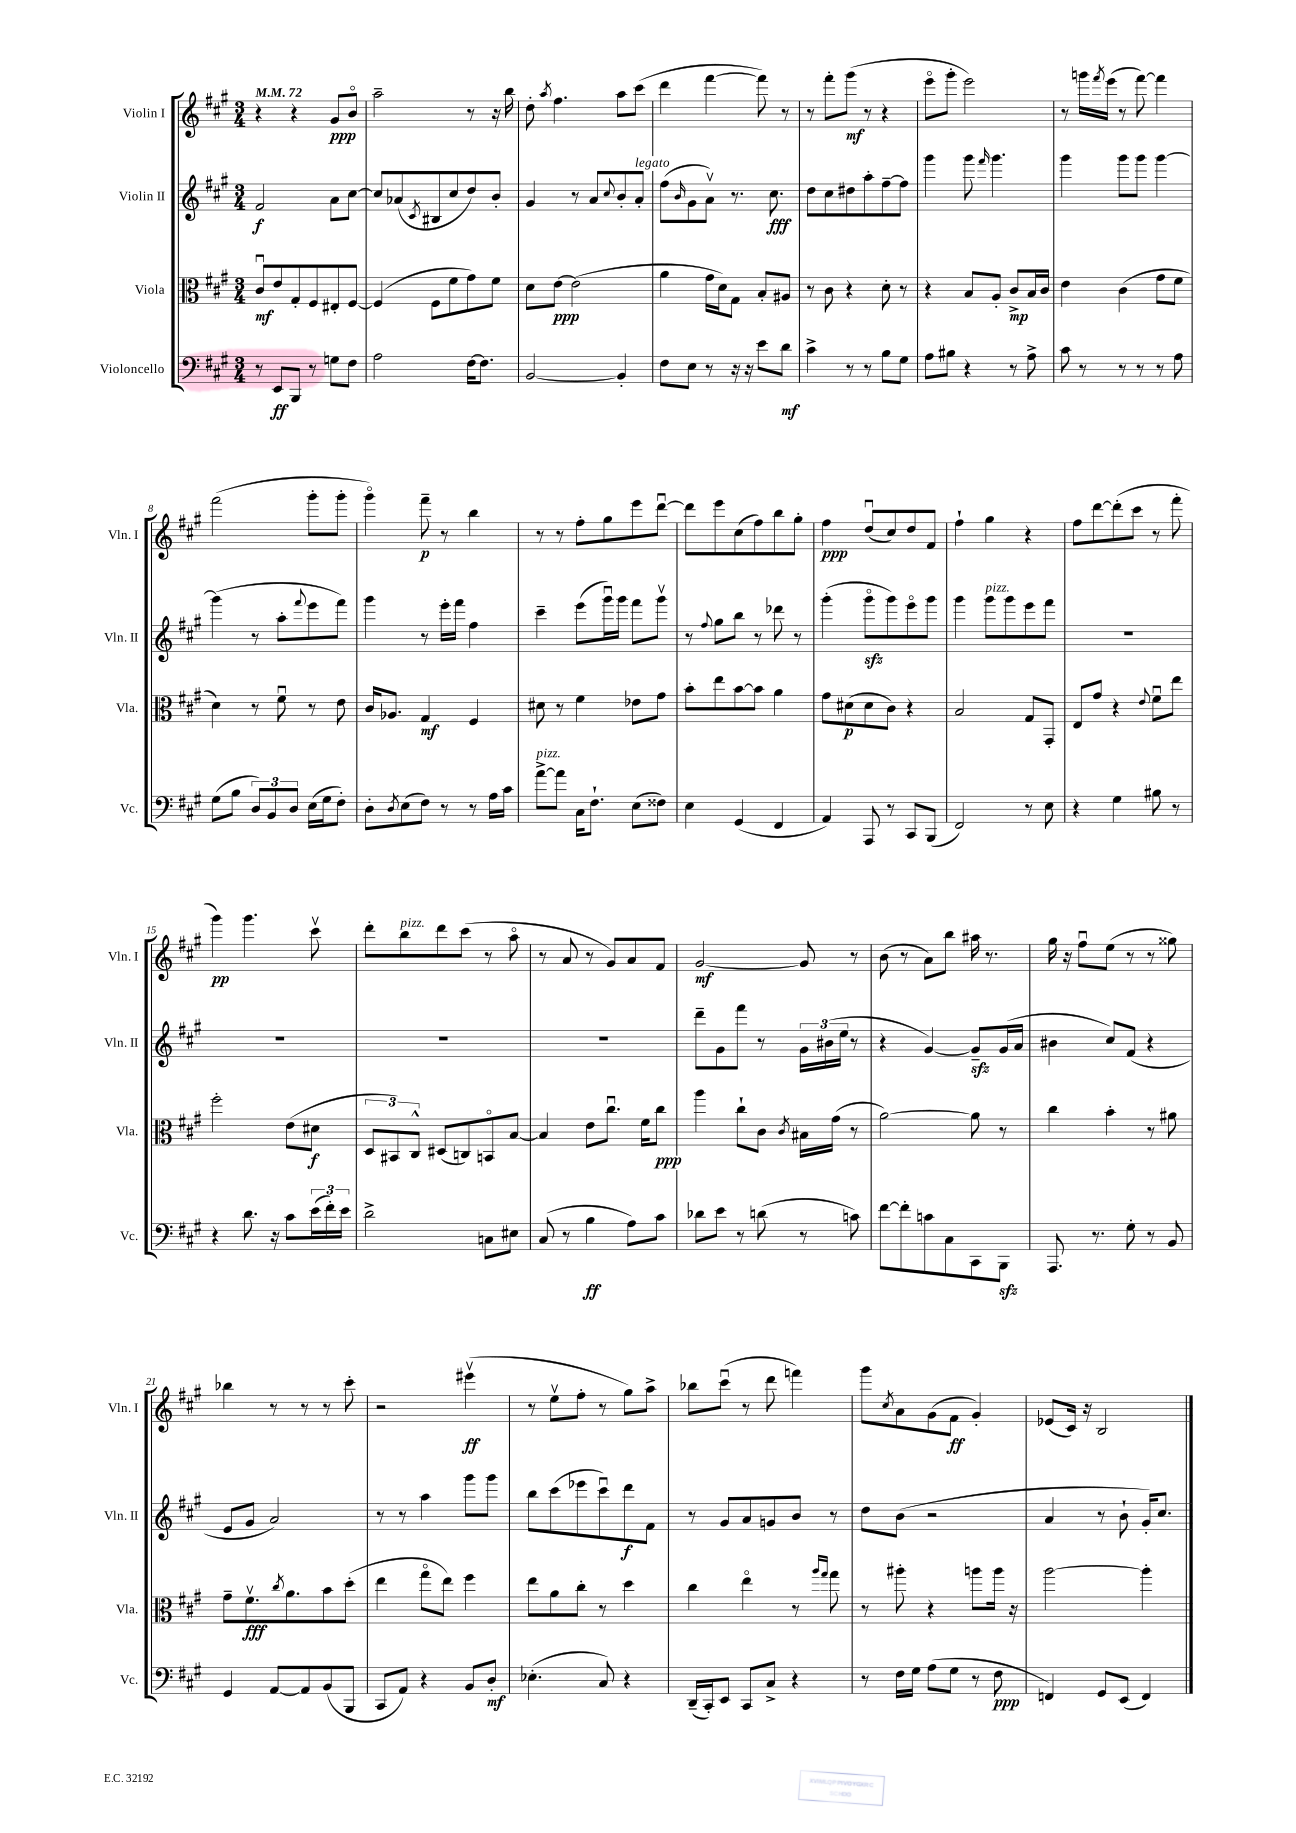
<<
\new StaffGroup <<
\new Staff = "s0" \with { instrumentName = "Violin I" shortInstrumentName = "Vln. I" } {
    \clef treble \key a \major \numericTimeSignature \time 3/4 \tempo 4 = 72
    r4 r4 gis'8\ppp b'8\flageolet |
    a''2-- r8 r16 b''16 |
    d''8-. \acciaccatura { a''8 } fis''4. a''8 cis'''8( |
    d'''4 fis'''4~ fis'''8) r8 |
    r8 fis'''8-. gis'''8\mf( r8 r4 |
    e'''8\flageolet gis'''8-. e'''2) |
    r8 g'''16 \acciaccatura { fis'''8 } e'''16( r8 fis'''8~) fis'''4 |
    fis'''2( gis'''8-. gis'''8-. |
    gis'''4\flageolet) fis'''8--\p r8 b''4 |
    r8 r8 fis''8-. gis''8 e'''8 d'''8~\downbow |
    d'''8 e'''8 cis''8( fis''8) b''8 gis''8-. |
    fis''4\ppp d''8\downbow( cis''8) d''8 fis'8 |
    fis''4-! gis''4 r4 |
    fis''8 d'''8~ d'''8-.( cis'''8 r8 fis'''8-. |
    gis'''4\pp) gis'''4. cis'''8\upbow |
    d'''8-. b''8^\markup { \italic "pizz." } d'''8 cis'''8( r8 a''8\flageolet |
    r8 a'8 r8 gis'8) a'8 fis'8 |
    gis'2~\mf gis'8 r8 |
    b'8( r8 a'8) b''8 ais''16 r8. |
    gis''16 r16 fis''8\downbow e''8( r8 r8 gisis''8) |
    bes''4 r8 r8 r8 cis'''8-. |
    r2 eis'''4\upbow\ff( |
    r8 e''8\upbow fis''8-. r8 gis''8) a''8-> |
    bes''8 cis'''8\downbow( r8 d'''8 f'''4) |
    gis'''8 \acciaccatura { cis''8 } a'8 gis'8( fis'8\ff gis'4-.) |
    ees'8( cis'16) r16 b2 \bar "|." |
}
\new Staff = "s1" \with { instrumentName = "Violin II" shortInstrumentName = "Vln. II" } {
    \clef treble \key a \major \numericTimeSignature \time 3/4
    fis'2\f a'8 cis''8~ |
    cis''8 aes'8( \acciaccatura { cis'8 } bis8 cis''8 d''8) b'8-. |
    gis'4 r8 a'8 \appoggiatura { cis''8 } b'8-. a'8-.^\markup { \italic "legato" } |
    fis''8( \grace { b'16 } gis'8 a'8\upbow) r8. cis''8.\fff |
    d''8 cis''8 dis''8 a''8-. fis''8~-- fis''8 |
    gis'''4 gis'''8 \grace { fis'''16 } gis'''4. |
    gis'''4 gis'''8 gis'''8 gis'''4~ |
    gis'''4( r8 a''8-. \appoggiatura { fis'''8 } e'''8 fis'''8) |
    gis'''4 r8 e'''16-. fis'''16 fis''4 |
    cis'''4-- e'''8( gis'''16\downbow) gis'''16 fis'''8 gis'''8\upbow |
    r8 \appoggiatura { fis''8 } gis''8 b''8 r8 des'''8 r8 |
    gis'''4-.( gis'''8\flageolet\sfz gis'''8) e'''8\flageolet gis'''8 |
    gis'''4 gis'''8^\markup { \italic "pizz." } gis'''8 e'''8 fis'''8 |
    R2. |
    R2. |
    R2. |
    R2. |
    d'''8-- gis'8 fis'''8 r8 \tuplet 3/2 { gis'16 bis'16( e''16 } r8 |
    r4 gis'4~) gis'8--\sfz gis'16( a'16 |
    bis'4 cis''8) fis'8( r4 |
    e'8 gis'8 a'2) |
    r8 r8 a''4 gis'''8 gis'''8 |
    b''8 cis'''8( ees'''8 cis'''8\downbow) d'''8\f fis'8 |
    r8 gis'8 a'8 g'8 b'8 r8 |
    d''8 b'8( r2 |
    a'4 r8 b'8-! gis'16-.) cis''8. \bar "|." |
}
\new Staff = "s2" \with { instrumentName = "Viola" shortInstrumentName = "Vla." } {
    \clef alto \key a \major \numericTimeSignature \time 3/4
    cis'8\downbow\mf e'8 gis8-. fis8 eis8-. fis8~ |
    fis4( fis8 fis'8 gis'8) fis'8 |
    d'8 e'8~\ppp e'2( |
    a'4 gis'16 d'16) gis8 b8-. ais8 |
    r8 cis'8 r4 d'8-. r8 |
    r4 b8 a8-. cis'8->\mp b16 cis'16 |
    e'4 cis'4( gis'8 fis'8 |
    d'4) r8 fis'8\downbow r8 e'8 |
    cis'16 aes8. gis4\mf fis4 |
    dis'8 r8 fis'4 ees'8 gis'8 |
    b'8-. e''8 b'8~ b'8 a'4 |
    gis'8 dis'8\p( dis'8 cis'8) r4 |
    b2 gis8 gis,8-. |
    e8 gis'8 r4 \appoggiatura { e'8 } fis'8\downbow e''8 |
    fis''2-. e'8( dis'8\f |
    \tuplet 3/2 { d8 bis,8) cis8-^ } dis8( c8) b,8\flageolet b8~ |
    b4 e'8 cis''8.\downbow fis'16 cis''8\ppp |
    a''4 cis''8-! cis'8 \acciaccatura { cis'8 } bis16 gis'16( r8 |
    a'2~) a'8 r8 |
    cis''4 b'4-. r8 ais'8 |
    gis'8-- fis'8.\upbow\fff \acciaccatura { cis''8 } a'8. b'8 d''8-.( |
    e''4 gis''8\flageolet e''8) fis''4 |
    e''8 a'8 cis''8-. r8 d''4 |
    cis''4 e''4\flageolet r8 \grace { a''16 gis''16 } gis''8 |
    r8 ais''8-. r4 a''8 a''16 r16 |
    a''2~ a''4-. \bar "|." |
}
\new Staff = "s3" \with { instrumentName = "Violoncello" shortInstrumentName = "Vc." } {
    \clef bass \key a \major \numericTimeSignature \time 3/4
    r8 e,8\ff b,,8 r8 g8 fis8 |
    a2 fis16~ fis8. |
    b,2~ b,4-. |
    fis8 e8 r8 r16 r16 e'8 d'8\mf |
    cis'4-> r8 r8 b8 gis8 |
    a8 bis8 r4 r8 a8-> |
    cis'8 r8 r8 r8 r8 a8 |
    gis8( b8 \tuplet 3/2 { d8) b,8 d8 } e16( gis16 fis8-.) |
    d8-. \acciaccatura { d8 } e8( fis8) r8 r8 a16 cis'16 |
    a'8~->^\markup { \italic "pizz." } a'8 cis16 fis8.-! e8( fisis8) |
    e4 gis,4( fis,4 |
    a,4) a,,8 r8 cis,8 b,,8( |
    fis,2) r8 e8 |
    r4 gis4 bis8 r8 |
    r4 d'8. r16 cis'8 \tuplet 3/2 { e'16( fis'16-.) e'16 } |
    d'2-> c8 eis8 |
    cis8( r8 b4\ff a8) cis'8 |
    des'8 e'8 r8 d'8( r8 c'8) |
    fis'8~ fis'8-. c'8 cis8 cis,8 b,,8\sfz |
    a,,8. r8. gis8-. r8 b,8 |
    gis,4 a,8~ a,8 b,8( b,,8 |
    cis,8 a,8) r4 b,8 d8-.\mf |
    ees4.-.( cis8) r4 |
    d,16--( cis,16-.) e,8 cis,8 cis8-> r4 |
    r8 fis16 gis16 a8( gis8 r8 fis8\ppp |
    f,4) gis,8 e,8( f,4) \bar "|." |
}
>>
>>
